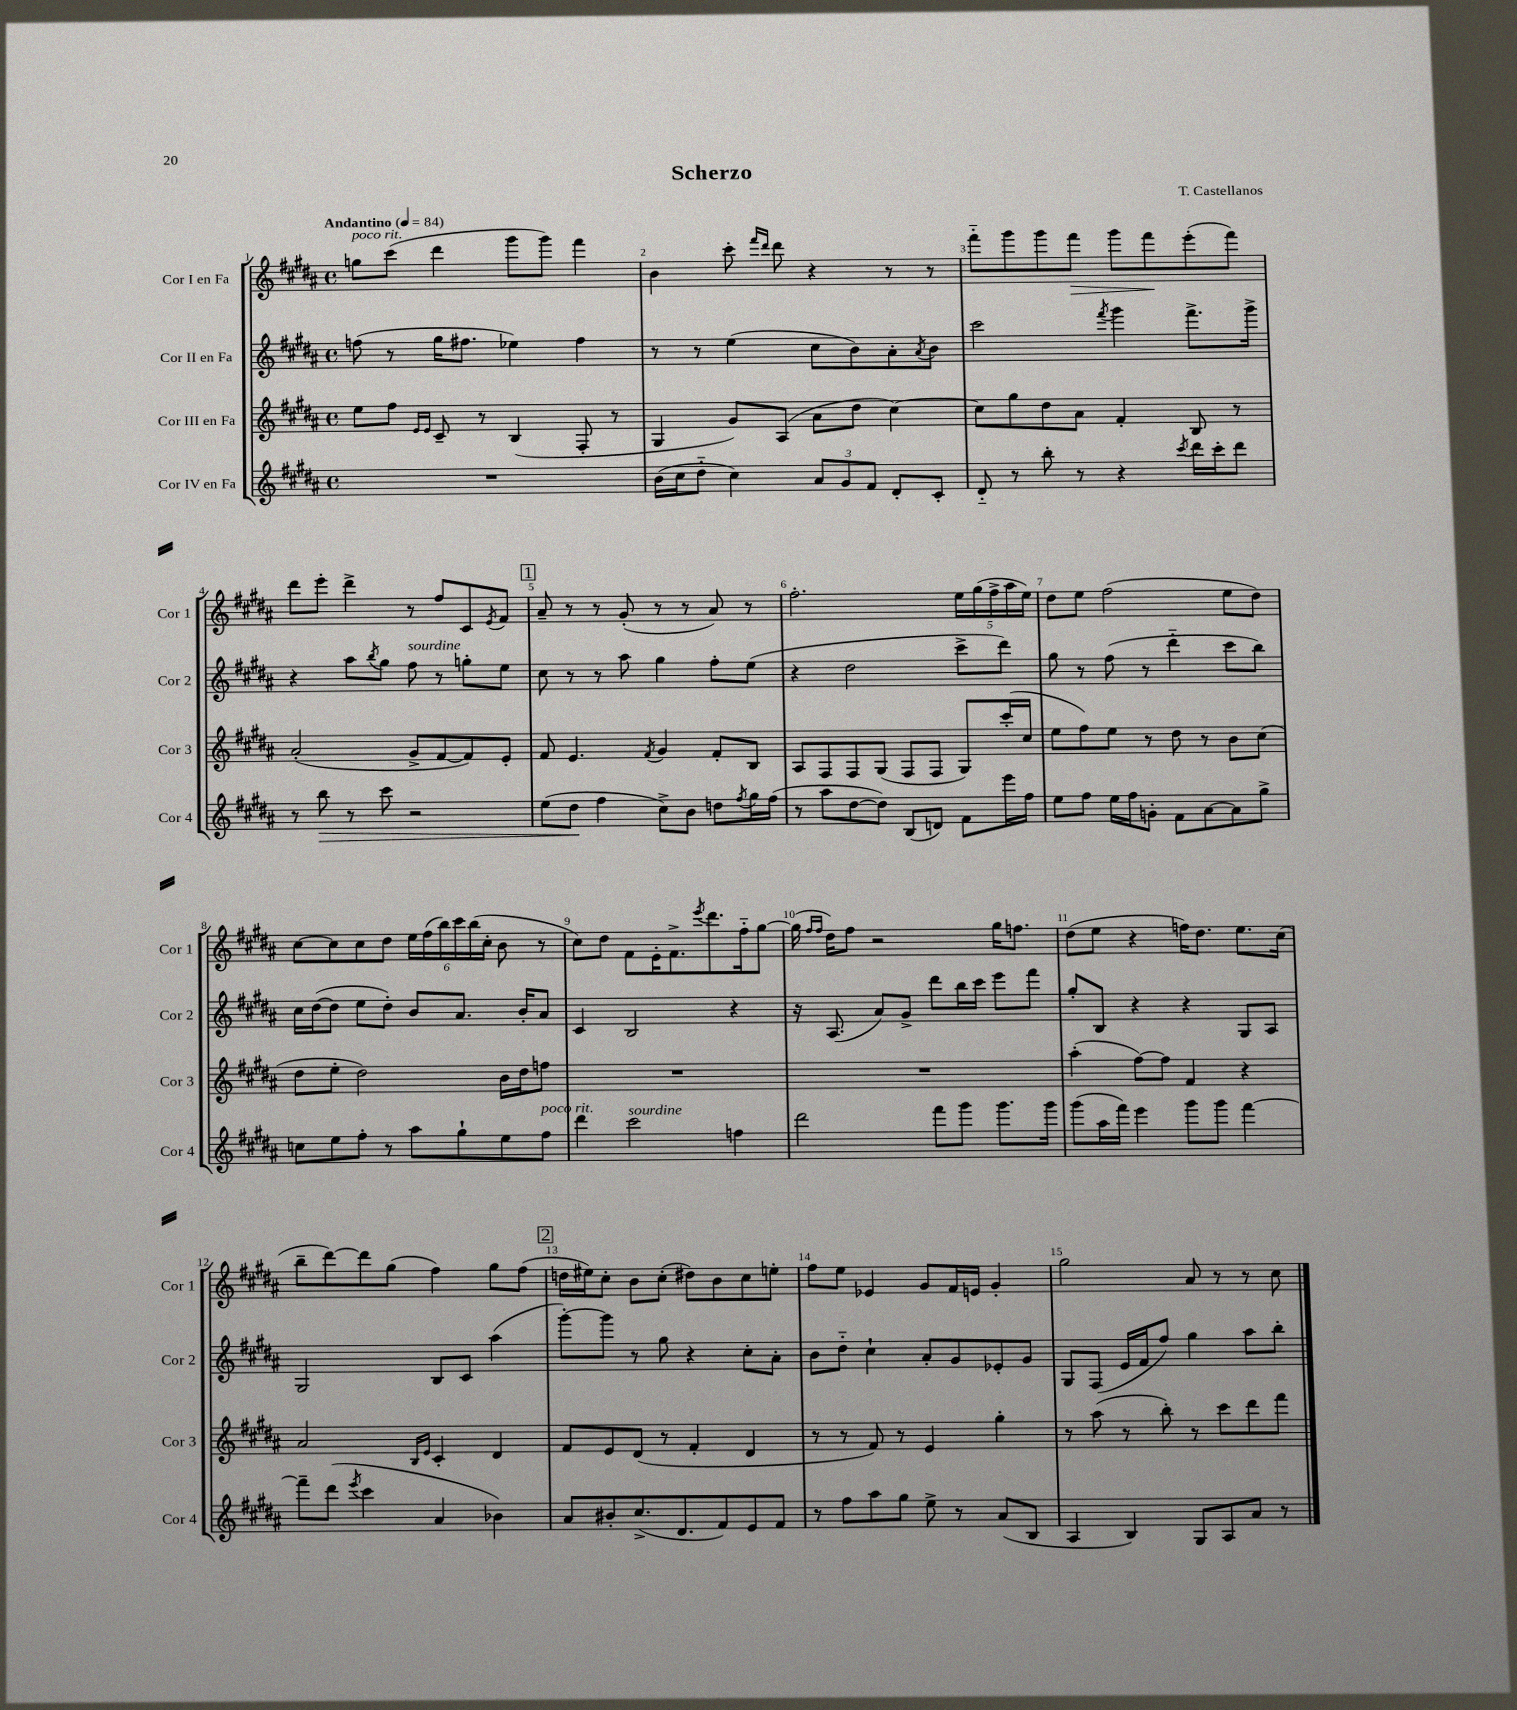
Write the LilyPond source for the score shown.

\header { title = "Scherzo" composer = "T. Castellanos" }
<<
\new StaffGroup <<
\new Staff = "s0" \with { instrumentName = "Cor I en Fa" shortInstrumentName = "Cor 1" } {
    \clef treble \key b \major \defaultTimeSignature \time 4/4 \tempo "Andantino" 4 = 84
    g''8^\markup { \italic "poco rit." } cis'''8( dis'''4 gis'''8 gis'''8) fis'''4 |
    b'4 cis'''8-. \grace { fis'''16 dis'''16 } dis'''8 r4 r8 r8 |
    fis'''8-_ gis'''8 gis'''8 fis'''8\> gis'''8 fis'''8\! e'''8-.( fis'''8) |
    dis'''8 e'''8-. dis'''4-> r8 fis''8 cis'8 \acciaccatura { e'8 } fis'8 |
    \mark \markup { \box "1" } ais'8-- r8 r8 gis'8-.( r8 r8 ais'8) r8 |
    fis''2.-. \tuplet 5/4 { e''16 gis''16( fis''16-> ais''16 e''16) } |
    dis''8 e''8 fis''2( e''8 dis''8) |
    cis''8~ cis''8 cis''8 dis''8 \tuplet 6/4 { e''16 fis''16( b''16) cis'''16 b''16( cis''16-. } b'8 r8 |
    cis''8) dis''8 fis'8 e'16-. fis'8.-> \acciaccatura { e'''8 } dis'''8. fis''16-_ gis''8~ |
    gis''16( \grace { fis''16 fis''16 } dis''16) fis''8 r2 gis''16 f''8. |
    dis''8( e''8 r4 f''16) dis''8. e''8. cis''16( |
    b''8-- dis'''8~) dis'''8 gis''8( fis''4) gis''8 fis''8( |
    \mark \markup { \box "2" } d''16 eis''16) cis''8-. b'8 cis''8-.( dis''8) b'8 cis''8 e''8-. |
    fis''8 e''8 ees'4 gis'8 fis'16 e'16 gis'4-. |
    gis''2 ais'8 r8 r8 cis''8 \bar "|." |
}
\new Staff = "s1" \with { instrumentName = "Cor II en Fa" shortInstrumentName = "Cor 2" } {
    \clef treble \key b \major \defaultTimeSignature \time 4/4
    f''8( r8 gis''16 fis''8. ees''4) fis''4 |
    r8 r8 e''4( cis''8 b'8) ais'8-. \acciaccatura { ais'8 } b'8 |
    cis'''2 \acciaccatura { fis'''8 } gis'''4 fis'''8.-> gis'''16-> |
    r4 ais''8 \acciaccatura { b''8 } gis''8 fis''8^\markup { \italic "sourdine" } r8 g''8-. e''8 |
    \mark \markup { \box "1" } cis''8 r8 r8 ais''8 gis''4 fis''8-. e''8( |
    r4 dis''2 cis'''8-> dis'''8) |
    gis''8 r8 fis''8( r8 dis'''4-_ cis'''8 b''8) |
    cis''16 dis''16~( dis''8 e''8 dis''8-.) b'8 ais'8. b'16-. ais'8 |
    cis'4 b2 r4 |
    r16 ais8.( ais'8) gis'8-> dis'''8 b''16 cis'''16 e'''8 fis'''8 |
    gis''8-. b8 r4 r4 gis8 ais8 |
    gis2 b8 cis'8 ais''4( |
    \mark \markup { \box "2" } gis'''8~-.) gis'''8 r8 gis''8 r4 cis''8-. ais'8-. |
    b'8 dis''8-_ cis''4-! ais'8-. gis'8 ees'8-. gis'8 |
    gis8 fis8( e'16 fis'16 fis''8) gis''4 ais''8 b''8-. \bar "|." |
}
\new Staff = "s2" \with { instrumentName = "Cor III en Fa" shortInstrumentName = "Cor 3" } {
    \clef treble \key b \major \defaultTimeSignature \time 4/4
    e''8 fis''8 \grace { e'16 e'16 } cis'8-- r8 b4( fis8-. r8 |
    gis4 gis'8) ais8( ais'8 dis''8 cis''4~) |
    cis''8 gis''8 dis''8 ais'8 fis'4-. b8 r8 |
    ais'2-.( gis'8-> fis'8~ fis'8) e'8-. |
    \mark \markup { \box "1" } fis'8 e'4. \acciaccatura { fis'8 } gis'4 fis'8-. b8 |
    ais8 fis8 fis8 gis8( fis8 fis8 gis8) cis'''16-.( cis''16 |
    e''8 fis''8) e''8 r8 dis''8 r8 b'8 cis''8( |
    dis''8 e''8-. dis''2) b'16 dis''16 f''8 |
    R1 |
    R1 |
    ais''4-.( fis''8~) fis''8 fis'4 r4 |
    ais'2 \grace { b16 e'16 } cis'4-. dis'4 |
    \mark \markup { \box "2" } fis'8 e'8 dis'8( r8 fis'4-. dis'4 |
    r8 r8 fis'8) r8 e'4 gis''4-. |
    r8 ais''8( r8 b''8-.) r8 cis'''8 dis'''8 fis'''8 \bar "|." |
}
\new Staff = "s3" \with { instrumentName = "Cor IV en Fa" shortInstrumentName = "Cor 4" } {
    \clef treble \key b \major \defaultTimeSignature \time 4/4
    R1 |
    b'16( cis''16 dis''8-_ cis''4) \tuplet 3/2 { ais'8 gis'8 fis'8 } dis'8-. cis'8-. |
    dis'8-_ r8 b''8-. r8 r4 \acciaccatura { cis'''8 } dis'''16 cis'''16-. dis'''8 |
    r8 b''8\> r8 cis'''8 r2 |
    \mark \markup { \box "1" } e''8( dis''8\! fis''4 cis''8->) b'8 d''8 \acciaccatura { fis''8 } gis''16 fis''16( |
    r8 ais''8 dis''8~ dis''8) b8( d'8) fis'8 e'''16 fis''16 |
    e''8 fis''8 e''16 fis''16 g'8-. fis'8 ais'8~ ais'8 gis''8-> |
    c''8 e''8 fis''8-. r8 ais''8 gis''8-! e''8 fis''8^\markup { \italic "poco rit." } |
    dis'''4 cis'''2^\markup { \italic "sourdine" } f''4 |
    dis'''2 fis'''8 gis'''8 gis'''8. gis'''16 |
    gis'''8( ais''16 fis'''16) e'''4 gis'''8 gis'''8 fis'''4~ |
    fis'''8-- dis'''8( \acciaccatura { e'''8 } cis'''4 ais'4 bes'4) |
    \mark \markup { \box "2" } ais'8 bis'8-. cis''8.->( dis'8. fis'8) e'8 fis'8 |
    r8 fis''8 ais''8 gis''8 e''8-> r8 ais'8( b8 |
    ais4 b4) gis8 ais8 ais'8 r8 \bar "|." |
}
>>
>>
\layout { \context { \Score \override BarNumber.break-visibility = ##(#f #t #t) barNumberVisibility = #all-bar-numbers-visible } }
